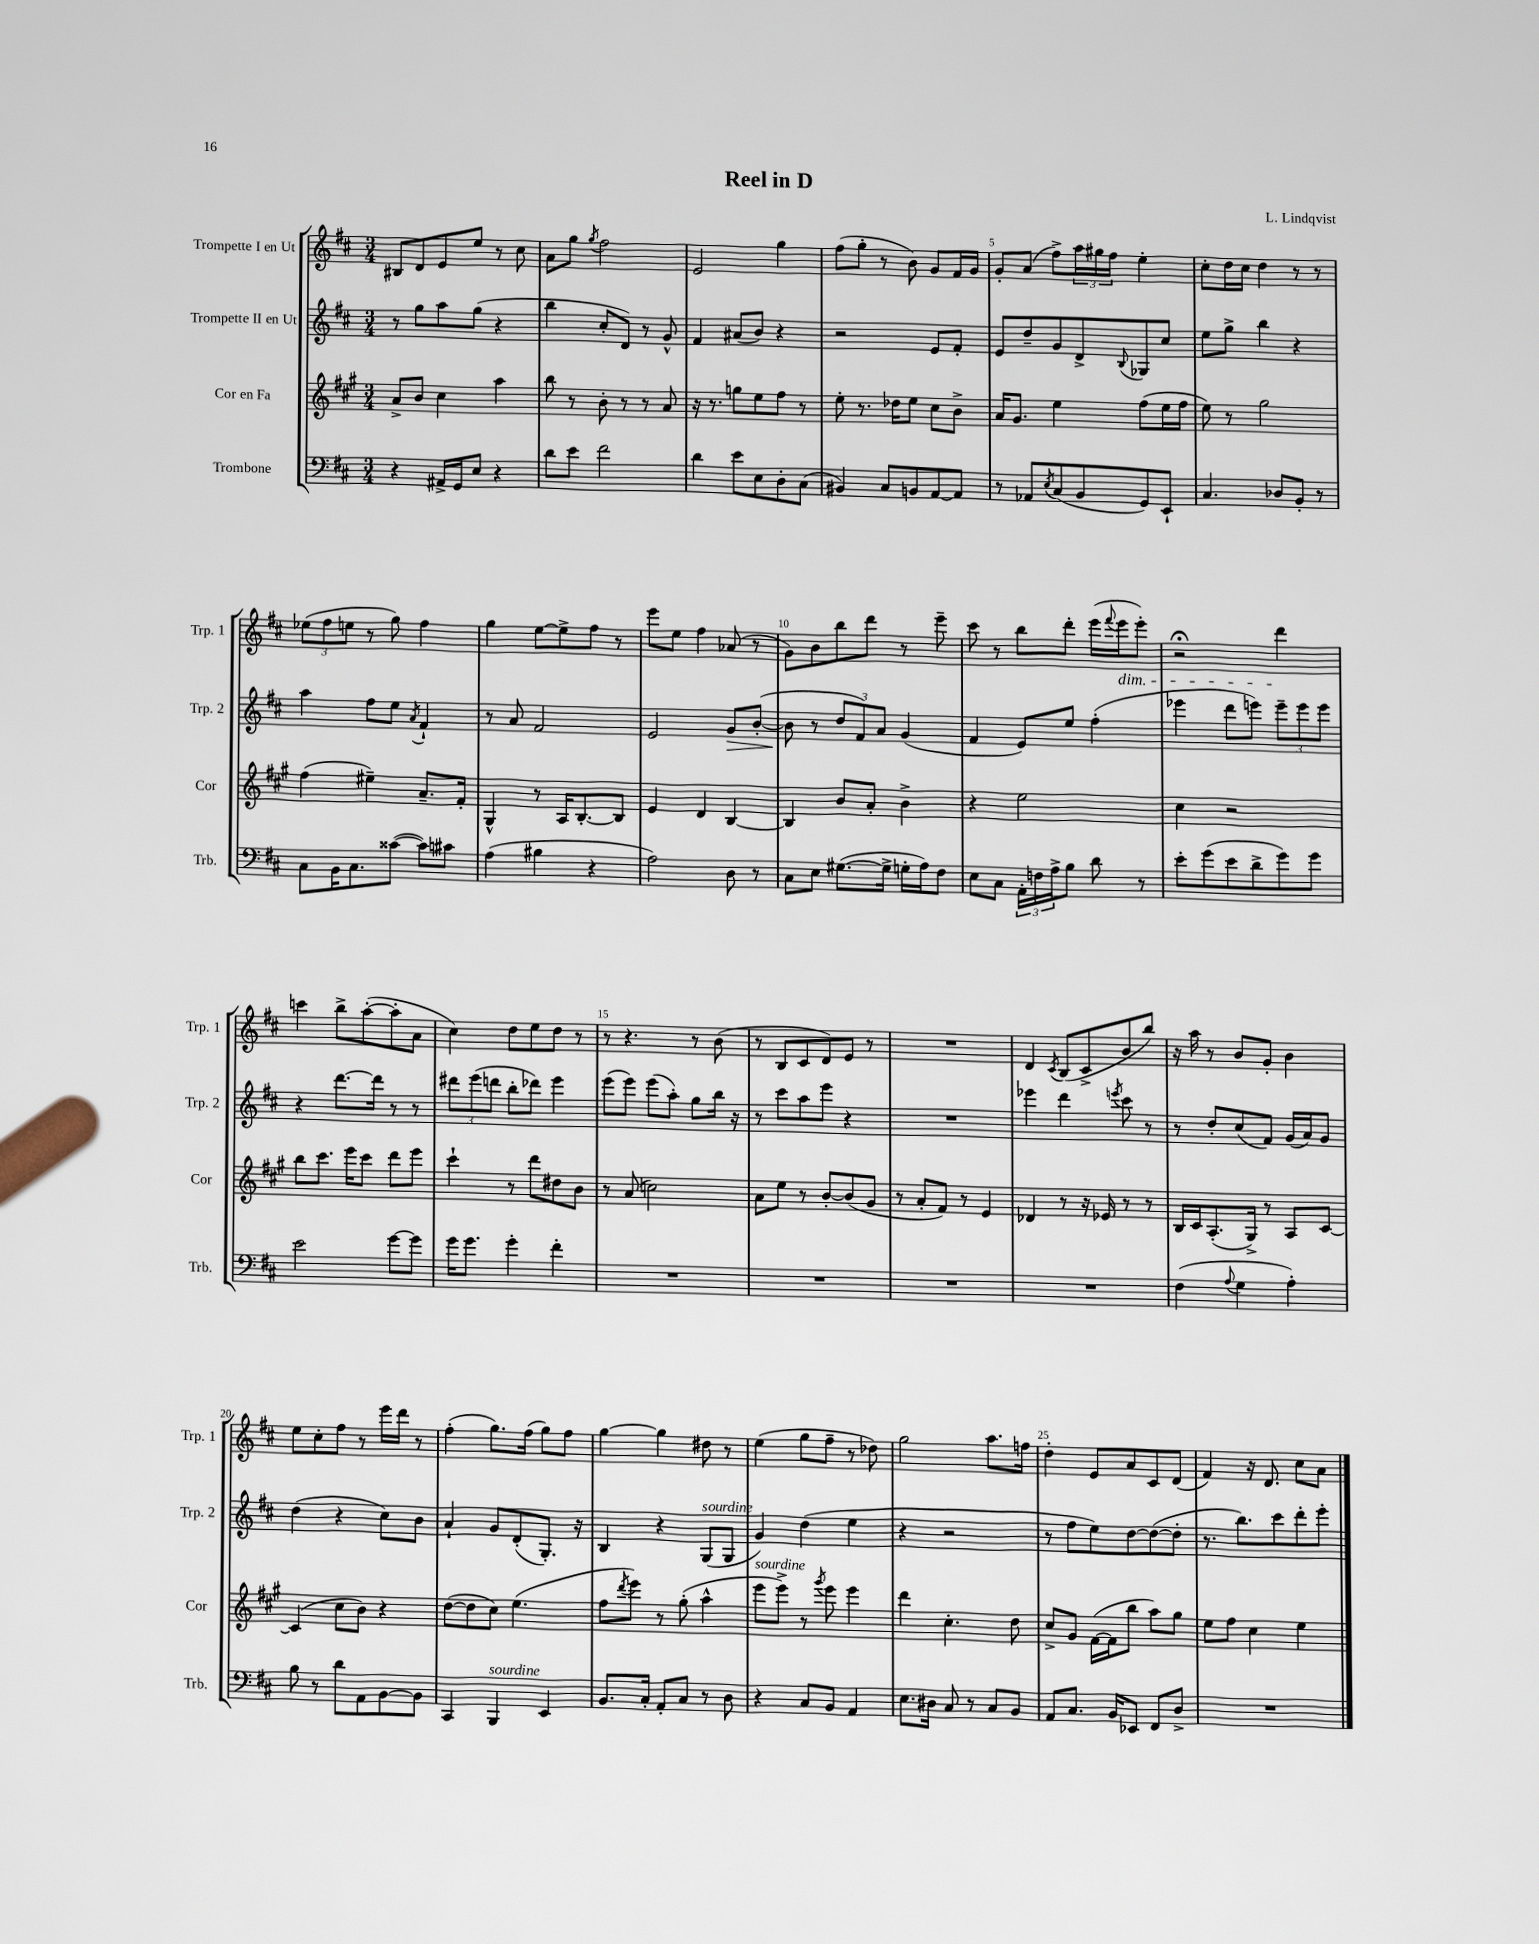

**kern	**kern	**kern	**kern
*staff4	*staff3	*staff2	*staff1
*clefF4	*clefG2	*clefG2	*clefG2
*k[f#c#]	*k[f#c#g#]	*k[f#c#]	*k[f#c#]
*M3/4	*M3/4	*M3/4	*M3/4
4r	8a^	8r	8B#
.	8b	8gg	8d
16AA#^	4cc#	8aa	8e
16GG	.	.	.
8E	.	(8gg	8ee
4r	4aa	4r	8r
.	.	.	8cc#
=	=	=	=
8d	8bb	4bb	8a
8e	8r	.	8gg
.	.	.	8qgg
2f#	8b'	8cc#'	2ff#
.	8r	8d)	.
.	8r	8r	.
.	8a	8g^^	.
=	=	=	=
4d	16r	4f#	2e
.	8.r	.	.
8e	8gg	(8a#	.
8E	8ee	8b)	.
8D'	8ff#	4r	4gg
(8C#	8r	.	.
=	=	=	=
4BB#)	8ee'	2r	(8ff#
.	8.r	.	8gg'
8C#	.	.	8r
.	16dd-	.	.
8BB	8ee	.	8b)
[8AA	8cc#	8e	8g
8AA]	8b^	8f#'	16f#
.	.	.	16g
=	=	=	=
8r	16a	8e	8g'
.	8.g#	.	.
8AA-	.	8dd~	(8a
8qE	.	.	.
(8C#	4ee	8g	8ff#^)
8BB	.	8d^	24aa
.	.	.	24gg#
.	.	.	24ff#
.	.	8qqB	.
8GG)	(8ff#	8G-	4ee'
8EE`	16ee	8cc#	.
.	16ff#	.	.
=	=	=	=
4.C#	8ee)	8ee	8cc#'
.	8r	8gg^	16dd
.	.	.	16cc#
.	2gg#	4bb	4dd
8D-	.	.	.
8BB'	.	4r	8r
8r	.	.	8r
=	=	=	=
8C#	(4ff#	4aa	(12ee-
.	.	.	12ff#
16BB	.	.	.
.	.	.	12ee
8.C#	.	.	.
.	4ee#~)	8ff#	8r
([8c##	.	8ee	8gg)
.	.	8qa	.
8c##])	8.a~	4f#`	4ff#
8c#	.	.	.
.	16f#'	.	.
=	=	=	=
(4A	4G#^^	8r	4gg
.	.	8a	.
4B#	8r	2f#	[8ee
.	16A	.	8ee^]
.	[8.B'	.	.
4r	.	.	8ff#
.	8B]	.	8r
=	=	=	=
2A)	4e	2e	8eee
.	.	.	8ee
.	4d	.	4ff#
8D	[4B	8g	(8a-
8r	.	([8b'	8r
=	=	=	=
8C#	4B]	8b]	8g)
8E	.	8r	8b
([8.G#	8b	12dd	8bb
.	.	12f#)	.
.	8a'	.	8ddd
.	.	12a	.
16G#^]	.	.	.
16G'	4b^	(4g	8r
16A)	.	.	.
8F#	.	.	8eee~
=	=	=	=
8E	4r	4f#	8ccc#
8C#	.	.	8r
24AA'	2ee	8e)	8bb
24F	.	.	.
24A^	.	.	.
8B	.	8ee	8ddd'
8d	.	(4ff#'	(16eee
.	.	.	8qqfff#
.	.	.	16eee
8r	.	.	8eee')
=	=	=	=
8e'	4cc#	4eee-	2r;
(8g	.	.	.
8e	2r	8ddd	.
8d^	.	8eee)	.
8g)	.	12eee~	4ddd
.	.	12eee	.
8g	.	.	.
.	.	12eee	.
=	=	=	=
2e	8bb	4r	4ccc
.	8.ccc#	.	.
.	.	[8.ddd	8bb^
.	16eee	.	.
.	8ccc#	.	([8aa'
.	.	16ddd]	.
[8g	8ddd	8r	8aa']
8g]	8eee	8r	8a
=	=	=	=
16g	4ccc#`	12ddd#	4cc#)
8.g	.	.	.
.	.	(12eee	.
.	.	12ddd	.
4g'	8r	8bb'	8dd
.	8ddd	8ddd-)	8ee
4f#'	8dd#	4eee	8dd
.	8b	.	8r
=	=	=	=
2.r	8r	(8eee	8r
.	(8a	8eee)	4.r
.	2cc)	(8eee	.
.	.	8aa')	.
.	.	8gg	8r
.	.	16bb	(8b
.	.	16r	.
=	=	=	=
2.r	8a	8r	8r
.	8ee	8ccc#	8B
.	8r	8aa	8c#
.	[8b'	8eee	8d)
.	(8b]	4r	8e
.	8g#	.	8r
=	=	=	=
2.r	8r	2.r	2.r
.	8a'	.	.
.	8f#)	.	.
.	8r	.	.
.	4e	.	.
=	=	=	=
2.r	4d-	4eee-	4d
.	.	.	8qc#
.	8r	4ddd	(8B
.	16r	.	8c#^
.	16e-	.	.
.	.	8qeee	.
.	8r	8ccc#	8b
.	8r	8r	8bb)
=	=	=	=
(4F#	16B	8r	16r
.	16c#	.	16aa
.	(8.A'	8dd'	8r
8qqA	.	.	.
4G	.	(8cc#	8b
.	16G#^)	.	.
.	8r	8f#)	8g'
4A')	8A	(16g	4b
.	.	16a)	.
.	[8c#	8g	.
=	=	=	=
8B	(4c#]	(4dd	8ee
8r	.	.	8cc#'
8d	8cc#	4r	8ff#
8AA	8b)	.	8r
[8BB	4r	8cc#)	16eee
.	.	.	16ddd
8BB]	.	8b	8r
=	=	=	=
4CC#	([8dd	4a`	(4ff#'
.	8dd]	.	.
4BBB	8cc#)	8g	8.gg)
.	(4.ee	(8d'	.
.	.	.	(16ff#
4EE	.	8.G')	8gg)
.	.	.	8ff#
.	.	16r	.
=	=	=	=
8.BB	8ff#	4B	[4gg
.	8qddd	.	.
.	8eee)	.	.
16C#'	.	.	.
8AA'	8r	4r	4gg]
8C#	(8gg#'	.	.
8r	4aa^^	(8G	8dd#
8D	.	8G	8r
=	=	=	=
4r	8eee	4g)	(4ee
.	8eee^)	.	.
8C#	8r	(4dd	8gg
.	8qggg#	.	.
8BB	8eee	.	8ff#~
4AA	4eee	4ee	8r
.	.	.	8dd-)
=	=	=	=
8.E	4ddd	4r	2gg
16D#	.	.	.
8C#	4.cc#'	2r	.
8r	.	.	.
8C#	.	.	8.aa
8BB	8dd	.	.
.	.	.	16ff
=	=	=	=
8AA	8cc#^	8r	4dd'
8.C#	8g#	8ff#	.
.	([16f#	8ee)	8e
16BB	16f#]	.	.
8EE-	8bb	[8dd	8a
8FF#	8aa)	(8dd_	8c#
8D^	8gg#	8dd']	(8d
=	=	=	=
2.r	8ee	8.r	4f#)
.	8ff#	.	.
.	.	8.bb)	.
.	4cc#	.	16r
.	.	.	8.d
.	.	8ccc#	.
.	4ee	8ddd'	8cc#
.	.	8eee'	8a
==	==	==	==
*-	*-	*-	*-
